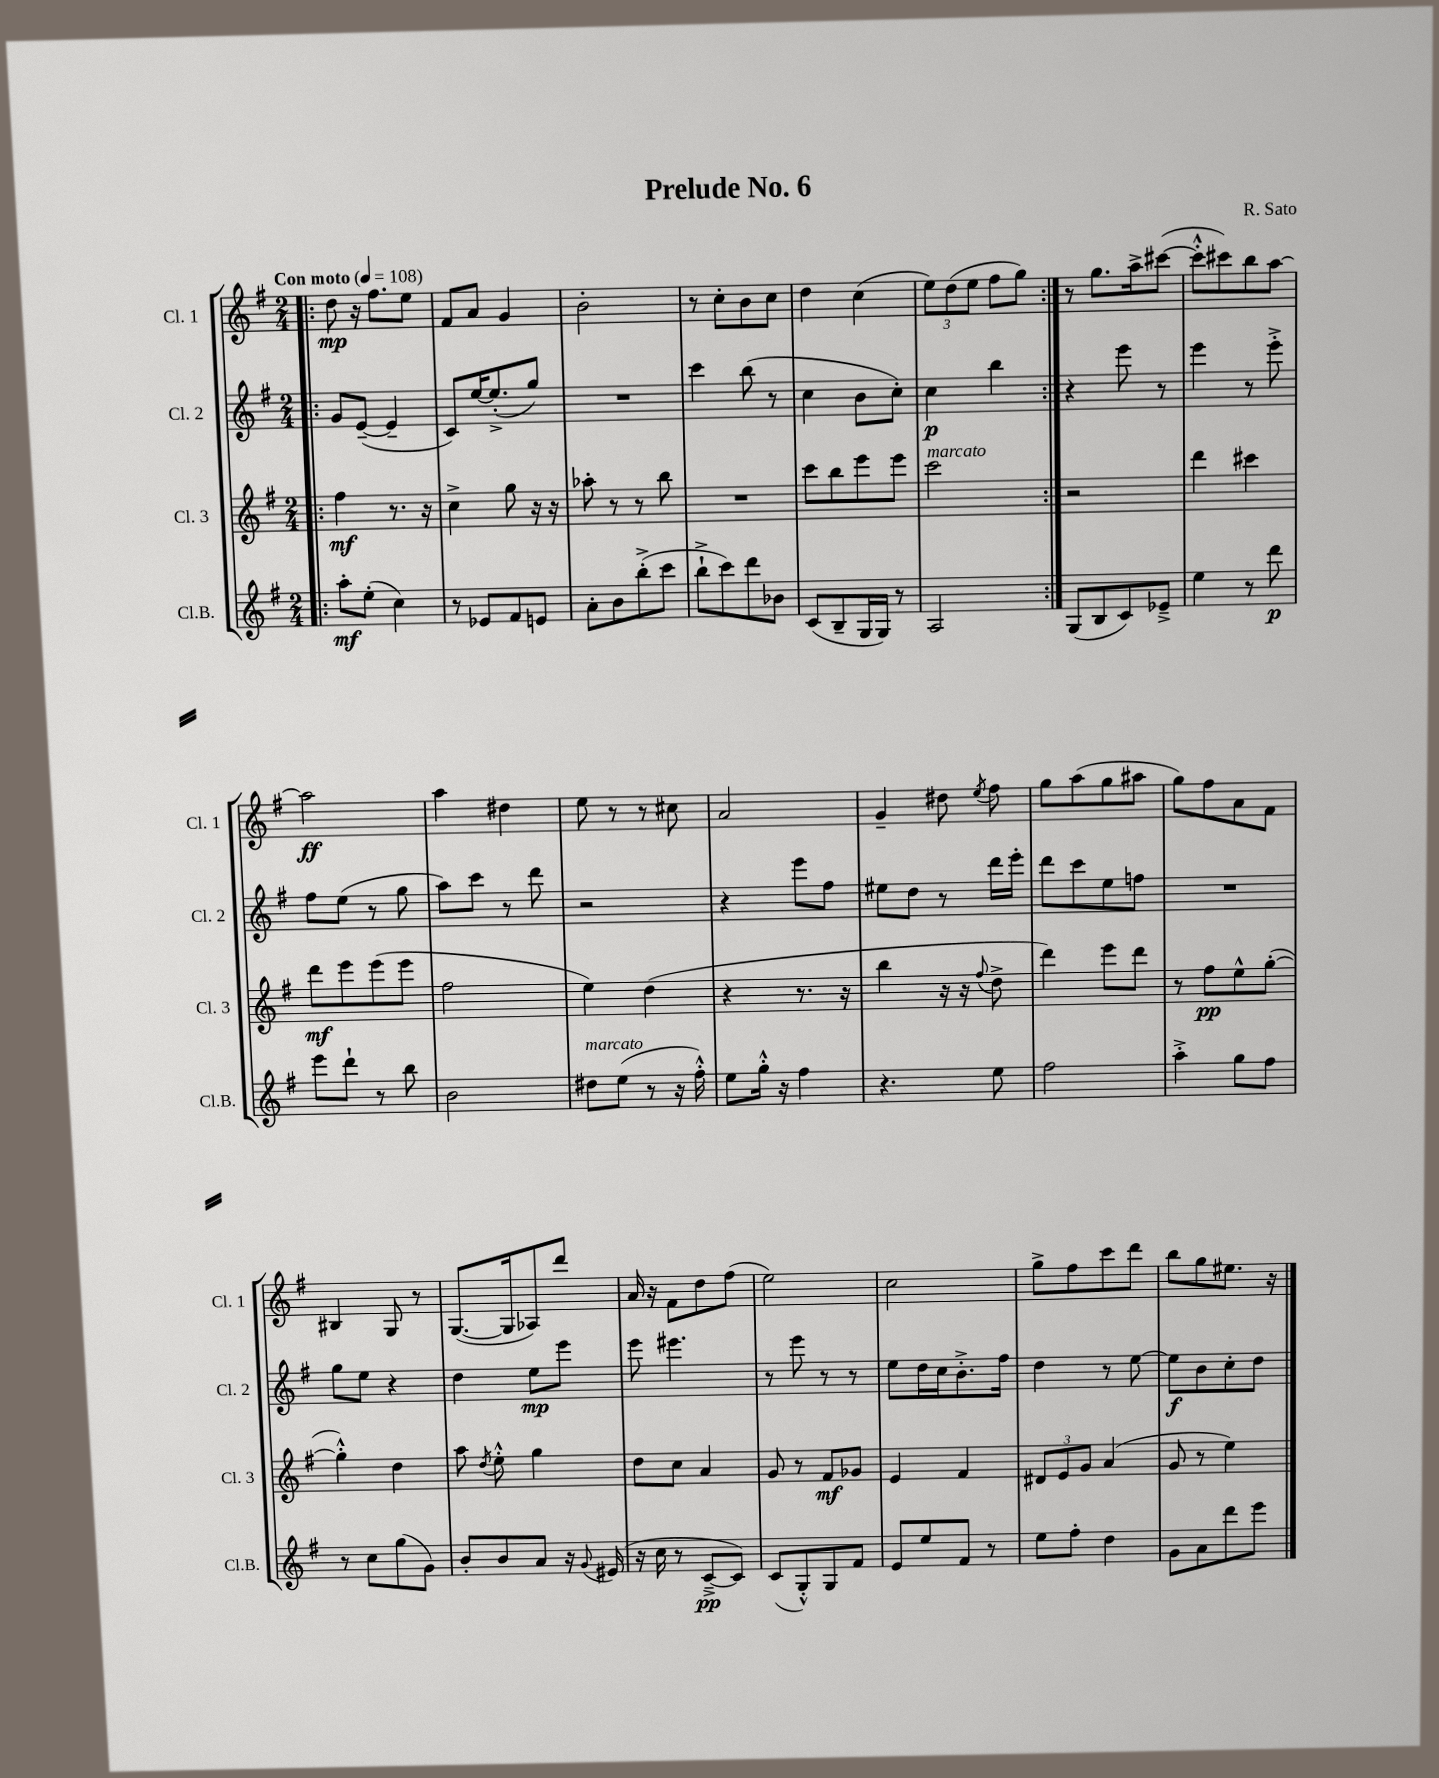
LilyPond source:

\header { title = "Prelude No. 6" composer = "R. Sato" }
<<
\new StaffGroup <<
\new Staff = "s0" \with { instrumentName = "Cl. 1" shortInstrumentName = "Cl. 1" } {
    \clef treble \key g \major \numericTimeSignature \time 2/4 \tempo "Con moto" 4 = 108
    \autoBeamOff \repeat volta 2 { \bar ".|:" d''8\mp r16 fis''8.[ e''8] |
    fis'8[ a'8] g'4 |
    b'2-. |
    r8 c''8[-. b'8 c''8] |
    d''4 c''4( |
    \tuplet 3/2 { e''8[) d''8( e''8] } fis''8[ g''8]) | }
    r8 g''8.[ a''16-> cis'''8]~( |
    cis'''8[-.-^ cis'''8) b''8 a''8]~ |
    a''2\ff |
    a''4 dis''4 |
    e''8 r8 r8 cis''8 |
    a'2 |
    g'4-- dis''8 \acciaccatura { e''8 } fis''8 |
    g''8[ a''8( g''8 ais''8] |
    g''8[) fis''8 a'8 fis'8] |
    bis4 g8 r8 |
    g8.[~( g16 aes8) d'''8] |
    a'16 r16 fis'8[ d''8 fis''8]( |
    e''2) |
    c''2 |
    g''8[-> fis''8 c'''8 d'''8] |
    b''8[ g''8 eis''8.] r16 \bar "|." |
}
\new Staff = "s1" \with { instrumentName = "Cl. 2" shortInstrumentName = "Cl. 2" } {
    \clef treble \key g \major \numericTimeSignature \time 2/4
    \autoBeamOff \repeat volta 2 { \bar ".|:" g'8[ e'8]~--( e'4-- |
    c'8[) e''16~ e''8.-.->( g''8]) |
    R2 |
    c'''4 b''8( r8 |
    c''4 b'8[ c''8]-.) |
    c''4\p b''4 | }
    r4 e'''8 r8 |
    e'''4 r8 e'''8-.-> |
    fis''8[ e''8]( r8 g''8 |
    a''8[) c'''8] r8 d'''8 |
    r2 |
    r4 e'''8[ fis''8] |
    eis''8[ d''8] r8 d'''16[ e'''16]-. |
    d'''8[ c'''8 e''8 f''8] |
    R2 |
    g''8[ e''8] r4 |
    d''4 e''8[\mp e'''8] |
    e'''8 eis'''4. |
    r8 e'''8 r8 r8 |
    e''8[ d''16 c''16 b'8.-.-> fis''16] |
    d''4 r8 e''8~ |
    e''8[\f b'8 c''8-. d''8] \bar "|." |
}
\new Staff = "s2" \with { instrumentName = "Cl. 3" shortInstrumentName = "Cl. 3" } {
    \clef treble \key g \major \numericTimeSignature \time 2/4
    \autoBeamOff \repeat volta 2 { \bar ".|:" fis''4\mf r8. r16 |
    c''4-> g''8 r16 r16 |
    aes''8-. r8 r8 b''8 |
    R2 |
    c'''8[ b''8 e'''8 e'''8] |
    c'''2^\markup { \italic "marcato" } | }
    r2 |
    d'''4 cis'''4 |
    d'''8[\mf e'''8 e'''8( e'''8] |
    fis''2 |
    e''4) d''4( |
    r4 r8. r16 |
    b''4 r16 r16 \appoggiatura { fis''8 } d''8-> |
    d'''4) e'''8[ d'''8] |
    r8 fis''8[\pp e''8-^ g''8]~-.( |
    g''4-.-^) d''4 |
    a''8 \acciaccatura { d''8 } e''8-.-^ g''4 |
    d''8[ c''8] a'4 |
    g'8 r8 fis'8[\mf ges'8] |
    e'4 fis'4 |
    \tuplet 3/2 { dis'8[ e'8 g'8] } a'4( |
    g'8 r8 e''4) \bar "|." |
}
\new Staff = "s3" \with { instrumentName = "Cl.B." shortInstrumentName = "Cl.B." } {
    \clef treble \key g \major \numericTimeSignature \time 2/4
    \autoBeamOff \repeat volta 2 { \bar ".|:" a''8[-.\mf e''8]-.( c''4) |
    r8 ees'8[ fis'8 e'8] |
    a'8[-. b'8 b''8-.->( c'''8] |
    b''8[-!-> c'''8) d'''8 bes'8] |
    c'8[( b8-- g16 g16]) r8 |
    a2 | }
    g8[( b8 c'8) ees'8]---> |
    e''4 r8 d'''8\p |
    e'''8[ d'''8]-! r8 b''8 |
    b'2 |
    dis''8[^\markup { \italic "marcato" } e''8]( r8 r16 fis''16-.-^) |
    e''8[ g''16]-.-^ r16 fis''4 |
    r4. e''8 |
    fis''2 |
    a''4-.-> g''8[ fis''8] |
    r8 c''8[ g''8( g'8]) |
    b'8[-. b'8 a'8] r16 \appoggiatura { g'8 } eis'16( |
    r16 c''16 r8 c'8[~--->\pp c'8]) |
    c'8[( g8-.-^) g8 fis'8] |
    e'8[ e''8 fis'8] r8 |
    e''8[ fis''8]-. d''4 |
    g'8[ a'8 d'''8 e'''8] \bar "|." |
}
>>
>>
\layout { \context { \Score \remove "Bar_number_engraver" } }
